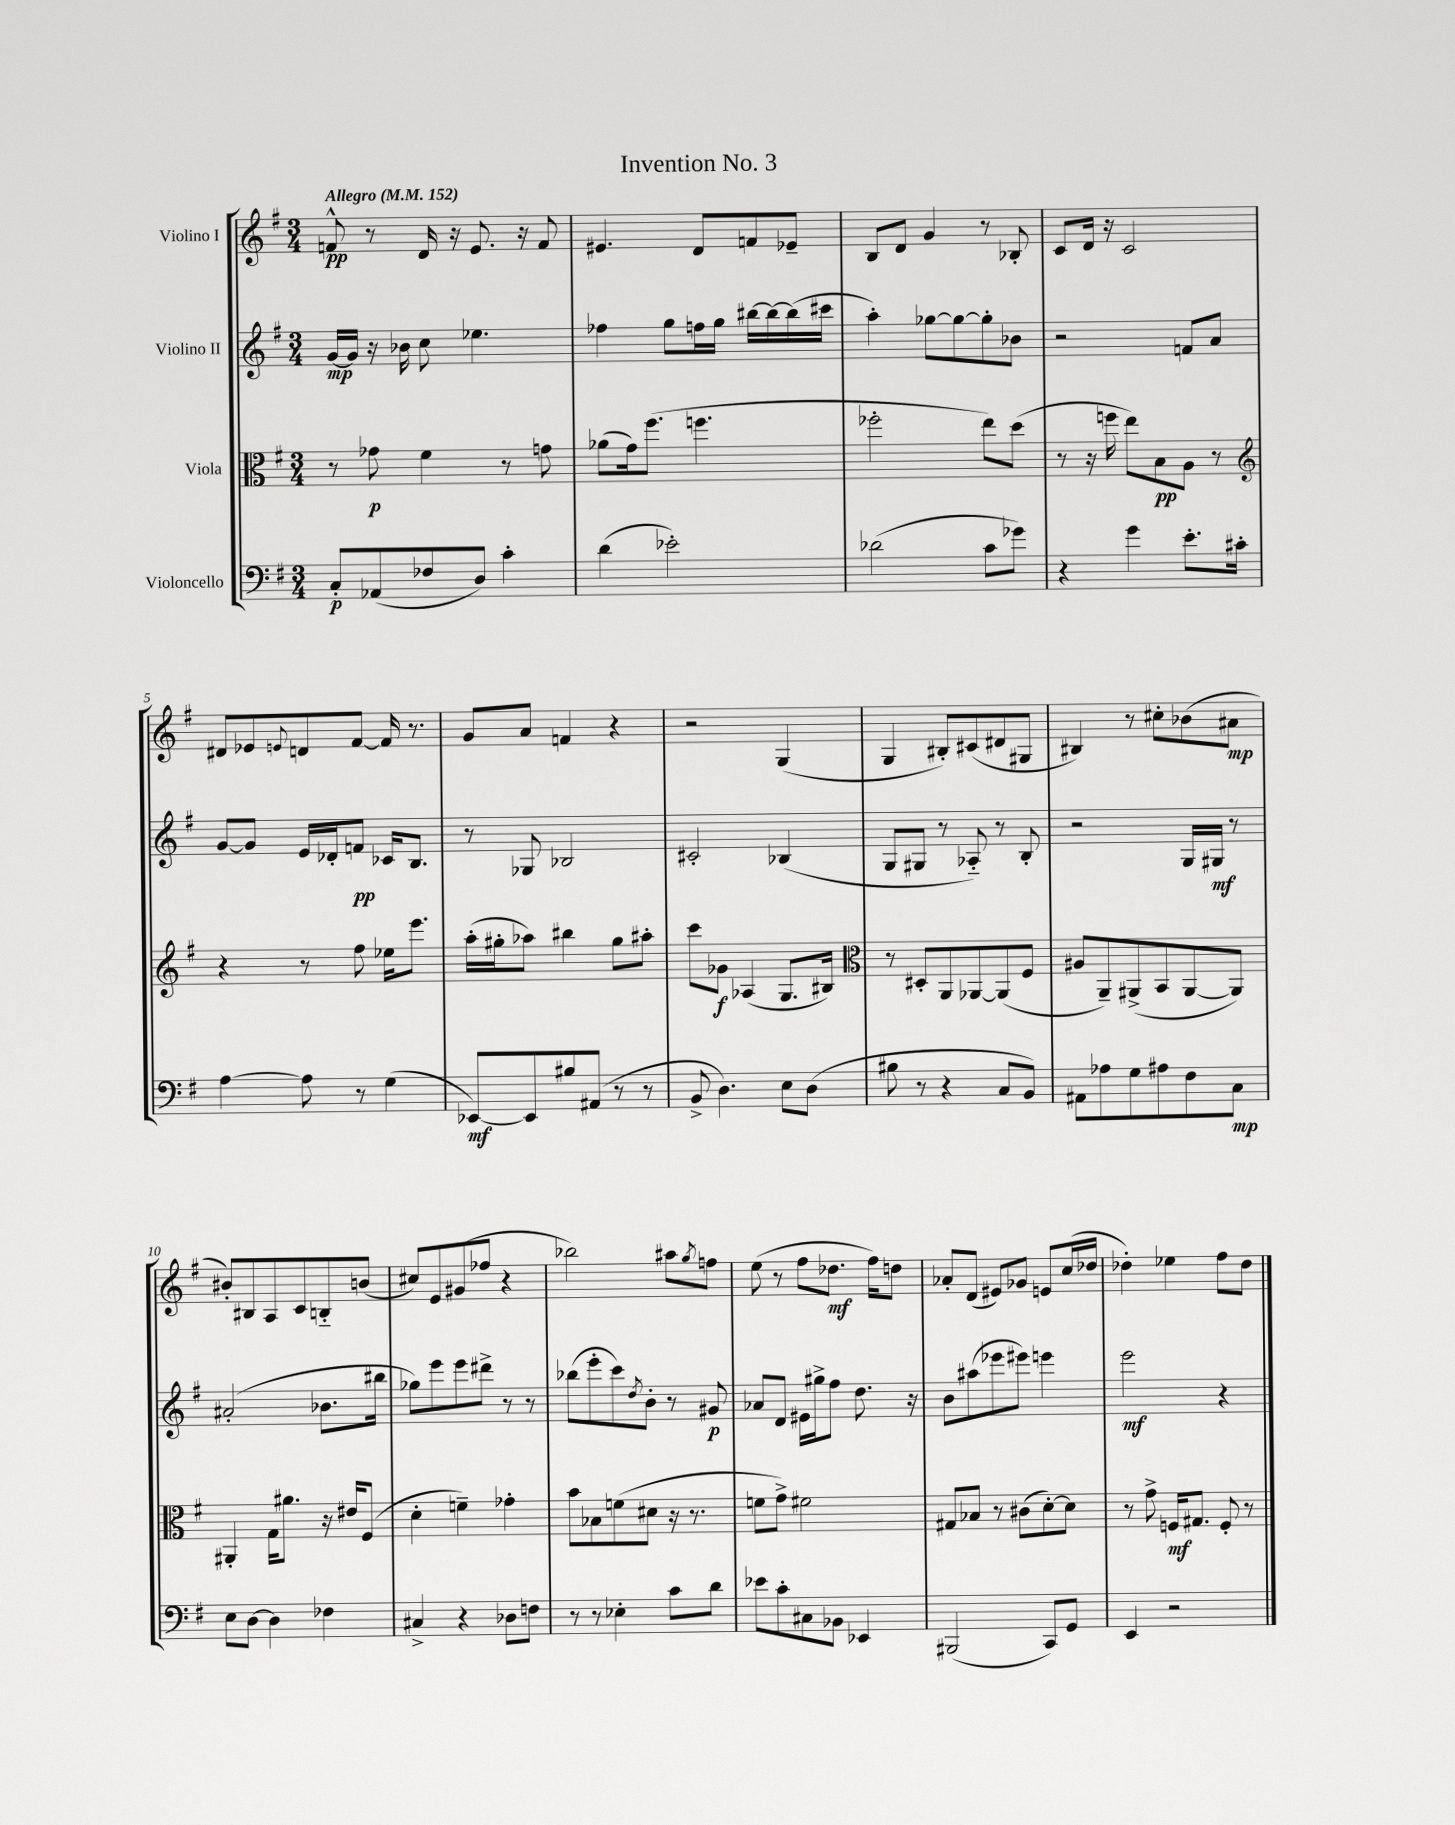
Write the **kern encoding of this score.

**kern	**kern	**kern	**kern
*staff4	*staff3	*staff2	*staff1
*clefF4	*clefC3	*clefG2	*clefG2
*k[f#]	*k[f#]	*k[f#]	*k[f#]
*M3/4	*M3/4	*M3/4	*M3/4
*MM152	*MM152	*MM152	*MM152
8C'	8r	[16g	8f^^
.	.	16g]	.
(8AA-	8g-	16r	8r
.	.	16b-	.
8F-	4f#	8cc	16d
.	.	.	16r
8D)	.	4.ee-	8.e
4c'	8r	.	.
.	.	.	16r
.	8g	.	8f
=	=	=	=
(4d	(8a-	4ff-	4.e#
.	16g)	.	.
.	(8.ff#	.	.
2e-')	.	8gg	.
.	4.ff	16ff	8d
.	.	16gg	.
.	.	[16bb#	8f
.	.	16bb#_	.
.	.	(16bb#]	8e-~
.	.	16ccc#	.
=	=	=	=
(2d-	2ff-'	4aa')	8B
.	.	.	8d
.	.	[8gg-	4g
.	.	8gg-_	.
8c	8ee)	8gg-']	8r
8g-)	(8dd	8b-	8B-'
=	=	=	=
4r	8r	2r	8c
.	16r	.	16d
.	16ff	.	16r
4g	8ee)	.	2c
.	8B	.	.
8.e'	8A	8f	.
.	8r	8a	.
16c#'	.	.	.
=	=	=	=
*	*clefG2	*	*
[4A	4r	[8g	8d#
.	.	8g]	8e-
.	.	.	8qqe
8A]	8r	16e	8d
.	.	16d-'	.
8r	8ff#	8f	[8f#
(4G	16ee-	16c-	16f#]
.	8.eee	8.B	8.r
=	=	=	=
[8EE-)	(16aa'	8r	8g
.	16gg#'	.	.
8EE-]	8aa-)	8G-	8a
8B#	4bb#	2B-	4f
(8AA#	.	.	.
8r	8gg#	.	4r
8r	8aa#'	.	.
=	=	=	=
8BB^	8ccc	2c#'	2r
4.D)	8g-	.	.
.	(4A-	.	.
8E	8.G	(4B-	(4G
(8D	.	.	.
.	16B#)	.	.
=	=	=	=
*	*clefC3	*	*
8B#	8r	8G	4G
8r	8D#'	8G#	.
4r	8AA	8r	8B#')
.	[8AA-	8A-'~)	(8c#
8C	(8AA-]	8r	8d#
8BB)	8F#	8B'	8G#
=	=	=	=
8AA#	8A#	2r	4B#)
8A-	8AA~)	.	.
8G	(8AA#^	.	8r
8A#	8BB	.	8cc#'
8F#	[8AA#	16G	(8b-
.	.	16G#	.
8C	8AA#])	8r	8a#
=	=	=	=
8E	4AA#'	(2a#'	8b#')
[8D	.	.	8B#
4D]	16G	.	8A
.	8.a#	.	.
.	.	.	8c
4F-	16r	8.b-	8B'~
.	16e#	.	.
.	(8F#	.	(8b
.	.	16bb#	.
=	=	=	=
4C#^	4d'	8gg-)	8cc#)
.	.	8eee	8e
4r	4f~)	8eee	(8g#
.	.	8ddd#^	8ff-
8D-	4g-'	8r	4r
8F	.	8r	.
=	=	=	=
8r	8b	(8bb-	2bb-)
8r	8B-	8eee'	.
4E-'	(8f	8ccc)	.
.	.	8qdd	.
.	8d#	8b'	.
8c	16r	8r	8aa#
.	8.r	.	.
.	.	.	8qgg
8d	.	8g#	8ff
=	=	=	=
8e-	8f	8a-	(8ee
8c'	8g^)	8d	8r
8C#	2f#	16e#	8ff#
.	.	16gg#^	.
8BB-	.	8ff#	8.dd-
4EE-	.	8.dd	.
.	.	.	16ff#)
.	.	.	8dd
.	.	16r	.
=	=	=	=
(2BBB#	8G#	8b	8a-'
.	8B-	(8aa#	(8d
.	8r	8eee-	8e#)
.	(8c#	8eee#)	8g-
8CC)	[8d')	4eee	8e
8GG	8d]	.	(16cc
.	.	.	16dd-
=	=	=	=
4EE	8r	2eee	4dd-')
.	8g^	.	.
2r	16F	.	4ee-
.	8.G#	.	.
.	8F'	4r	8ff#
.	8r	.	8dd-
==	==	==	==
*-	*-	*-	*-
